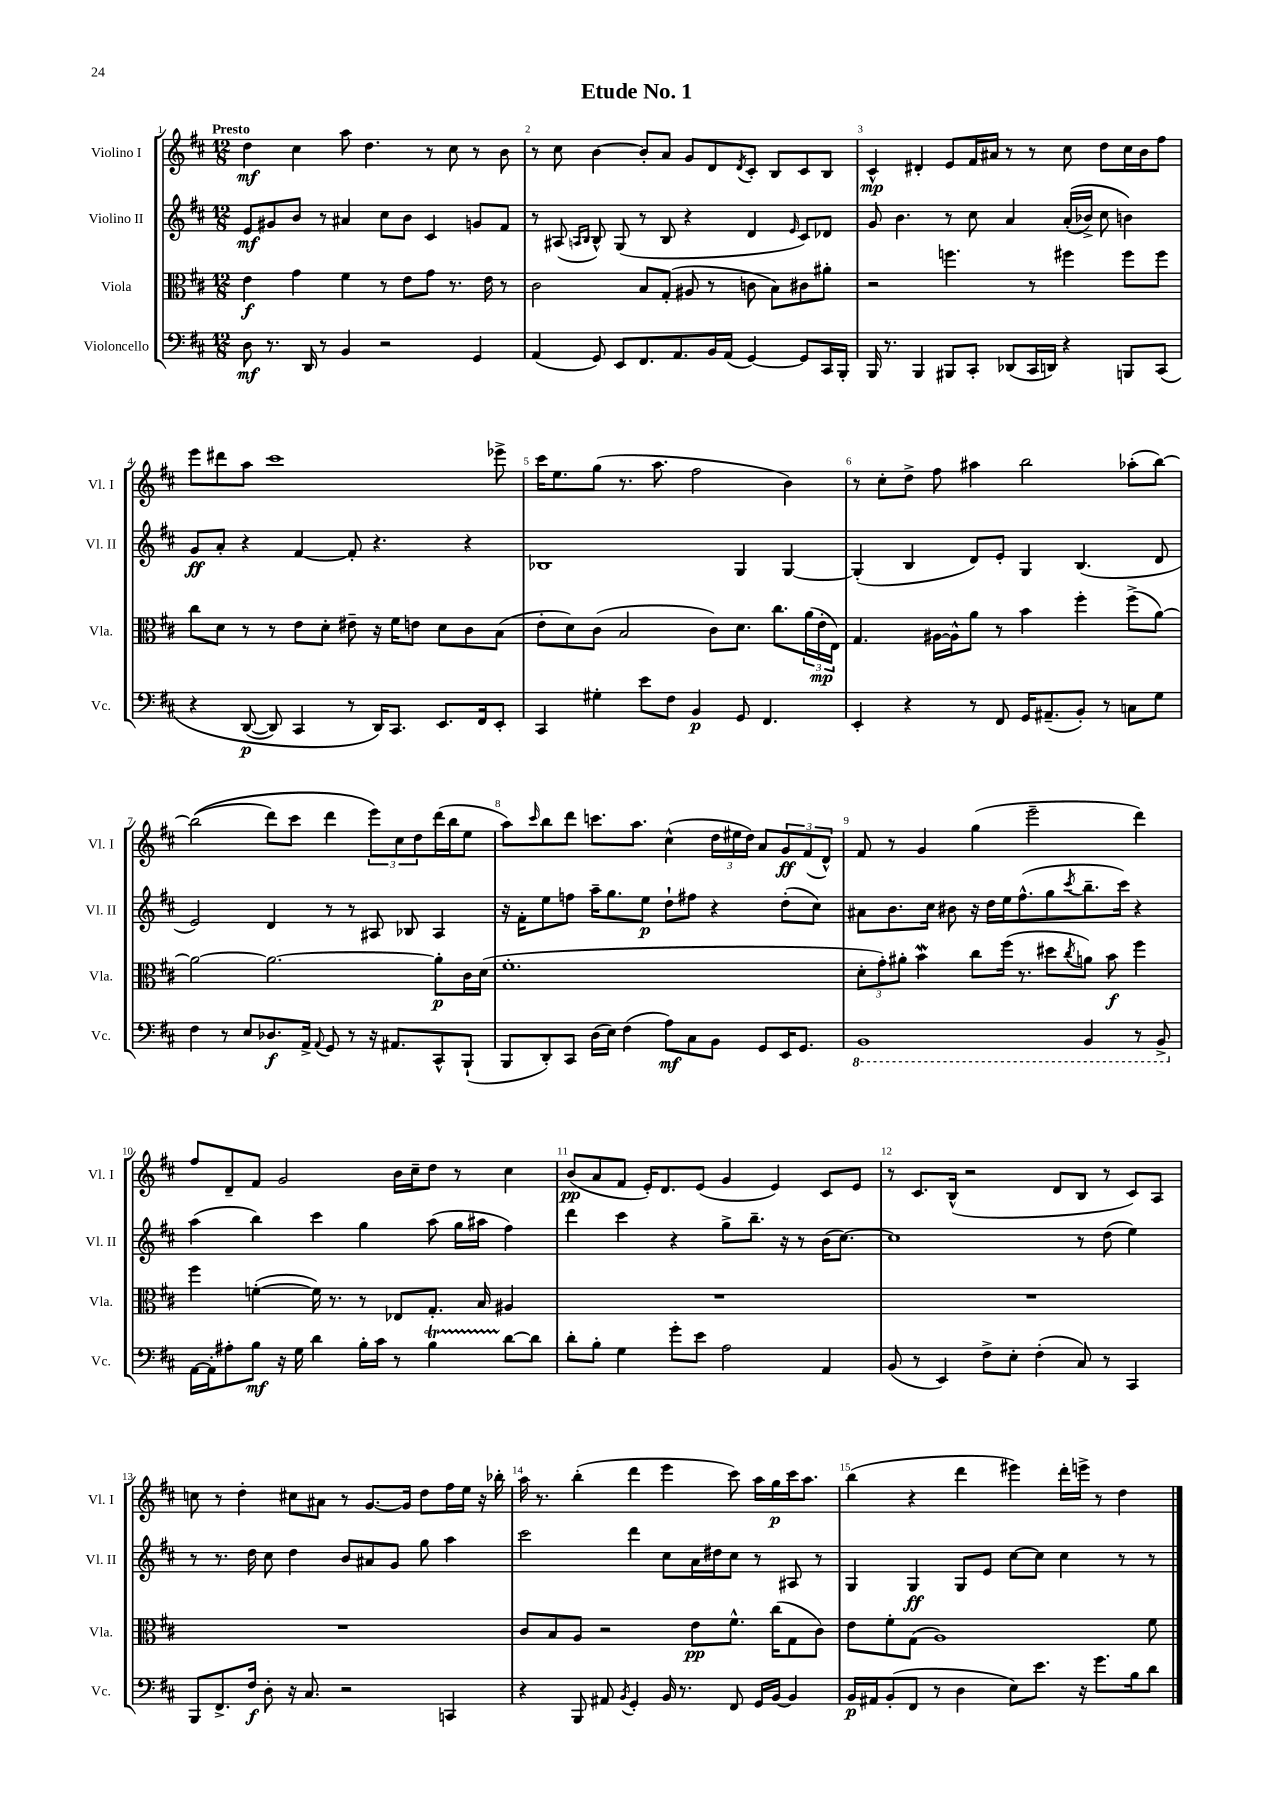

**kern	**kern	**kern	**kern
*staff4	*staff3	*staff2	*staff1
*clefF4	*clefC3	*clefG2	*clefG2
*k[f#c#]	*k[f#c#]	*k[f#c#]	*k[f#c#]
*M12/8	*M12/8	*M12/8	*M12/8
8D	4e	8e	4dd
8.r	.	8g#	.
.	4g	8b	4cc#
16DD	.	.	.
8r	.	8r	.
4BB	4f#	4a#	8aa
.	.	.	4.dd
2r	8r	8cc#	.
.	8e	8b	.
.	8g	4c#	8r
.	8.r	.	8cc#
4GG	.	8g	8r
.	16e	.	.
.	8r	8f#	8b
=	=	=	=
(4AA	2c#	8r	8r
.	.	(8A#	8cc#
.	.	16qqA	.
.	.	16qqB	.
8GG)	.	8B^^)	[4b
8EE	.	(8G	.
8.FF#	8B	8r	8b']
.	(8G'	8B	8a
8.AA	.	.	.
.	8A#	4r	8g
16BB	8r	.	8d
(16AA	.	.	.
.	.	.	8qd
[4GG)	8c	4d	8c#'
.	8B)	.	8B
.	.	16qqe	.
8GG]	8c#	8c#)	8c#
16CC#	8a#'	8d-	8B
16BBB'	.	.	.
=	=	=	=
16BBB	2r	8g	4c#^^
8.r	.	.	.
.	.	4.b	.
4BBB	.	.	4d#'
8BBB#	4.ff	8r	8e
8CC#'	.	8cc#	16f#
.	.	.	16a#
(8DD-	.	4a	8r
16CC#	8r	.	8r
16DD)	.	.	.
4r	4ff#	&((16a'	8cc#
.	.	16b-^)	.
.	.	8cc#	8dd
8BBB	8ff#	4b&)	16cc#
.	.	.	16b
&(8CC#	8ff#	.	8ff#
=	=	=	=
4r	8cc#	8g	8eee
.	8d	8a'	8ddd#
([8DD	8r	4r	8aa
8DD])	8r	.	1ccc#
4CC#	8e	[4f#	.
.	8d'	.	.
8r	8e#~	8f#']	.
16DD&)	16r	4.r	.
8.CC#	16f#	.	.
.	8e	.	.
8.EE	8d	.	.
.	8c#	4r	.
16FF#	.	.	.
8EE'	(8B	.	8eee-^
=	=	=	=
4CC#	8e'	1B-	16ccc#
.	.	.	8.ee
.	8d)	.	.
4G#'	(8c#	.	(8gg
.	2B	.	8.r
8e	.	.	.
.	.	.	8.aa
8F#	.	.	.
4BB	.	.	2ff#
.	8c#)	.	.
8GG	8.d	4G	.
4.FF#	.	.	.
.	8.cc#	.	.
.	.	[4G	4b)
.	(24a	.	.
.	24e'	.	.
.	24E)	.	.
=	=	=	=
4EE'	4.G	(4G']	8r
.	.	.	8cc#'
4r	.	4B	8dd^
.	[16A#	.	8ff#
.	16A#^^]	.	.
8r	8a	8d)	4aa#
8FF#	8r	8e'	.
16GG	4b	4G	2bb
(8.AA#~	.	.	.
8BB')	4ff#'	(4.B	.
8r	.	.	.
8C	(8ff#^	.	(8aa-'
8G	[8a)	8d	[8bb)
=	=	=	=
4F#	2a_	2e)	&((2bb]
8r	.	.	.
8E	.	.	.
8.D-	2.a_	4d	8ddd)
.	.	.	8ccc#
16AA^	.	.	.
8qqAA	.	.	.
8GG	.	8r	4ddd
8r	.	8r	.
16r	.	8A#	12eee&)
8.AA#	.	.	.
.	.	.	12cc#
.	.	8B-	.
.	.	.	12dd
8CC#^^	8a']	4A#	(16ddd
.	.	.	16bb
(8BBB`	16c#	.	8ee
.	(16d	.	.
=	=	=	=
8BBB	1.f#'	16r	8aa)
.	.	16f#'	.
.	.	.	16qqccc#
8DD')	.	8ee	8bb
8CC#	.	8ff	8ddd
(16D	.	16aa~	8.ccc
16E)	.	8.gg	.
(4F#	.	.	.
.	.	.	8.aa
.	.	8ee	.
8A)	.	8dd`	(4cc#^^
8C#	.	8ff#	.
8BB	.	4r	24dd
.	.	.	24ee#
.	.	.	24dd)
8GG	.	.	8a
16EE	.	(8dd'	12g
8.GG	.	.	.
.	.	.	(12f#
.	.	8cc#)	.
.	.	.	12d^^)
=	=	=	=
1BBB	12d'	8a#	8f#
.	12g')	.	.
.	.	8.b	8r
.	12a#'	.	.
.	4b	.	4g
.	.	16cc#	.
.	.	8b#	.
.	8cc#	16r	(4gg
.	.	16dd	.
.	(16ff#	16ee	.
.	8.r	(8.ff#^^	.
.	.	.	2eee~
.	8dd#	8gg	.
.	8qcc#	8qccc#	.
4BBB	8a)	8.bb~	.
.	8b	.	.
.	.	16ccc#)	.
8r	4ff#	4r	4ddd)
8BBB^	.	.	.
=	=	=	=
[16AA	4ff#	(4aa	8ff#
16AA']	.	.	.
8A#'	.	.	8d~
8B	([4f'	4bb)	8f#
16r	.	.	2g
16G	.	.	.
4d	16f])	4ccc#	.
.	8.r	.	.
16B'	8r	4gg	.
16c#	.	.	.
8r	8E-	.	16b
.	.	.	16cc#~
4B	8.G'	(8aa	8dd
.	.	16gg	8r
.	16B	16aa#	.
[8d	4A#	4ff#)	4cc#
8d]	.	.	.
=	=	=	=
8d'	1.r	4ddd	(8b
8B'	.	.	8a
4G	.	4ccc#	8f#
.	.	.	16e')
.	.	.	8.d
8g'	.	4r	.
8e	.	.	(8e
2A	.	8gg^	4g
.	.	8.bb~	.
.	.	.	4e)
.	.	16r	.
.	.	8r	.
4AA	.	(16b	8c#
.	.	[8.cc#)	.
.	.	.	8e
=	=	=	=
(8BB	1.r	1cc#]	8r
8r	.	.	8.c#
4EE)	.	.	.
.	.	.	(16B^^
.	.	.	2r
8F#^	.	.	.
8E'	.	.	.
(4F#'	.	.	.
.	.	.	8d
8C#)	.	8r	8B
8r	.	(8dd	8r
4CC#	.	4ee)	8c#)
.	.	.	8A
=	=	=	=
8BBB	1.r	8r	8cc
8.FF#^	.	8.r	8r
.	.	.	4dd'
16F#	.	16dd	.
8D'	.	8cc#	.
16r	.	4dd	8cc#
8.C#	.	.	.
.	.	.	8a#
2r	.	8b	8r
.	.	8a#	[8.g
.	.	8g	.
.	.	.	16g]
.	.	8gg	8dd
4CC	.	4aa	16ff#
.	.	.	16ee
.	.	.	16r
.	.	.	16bb-'
=	=	=	=
4r	8c#	2ccc#	16aa
.	.	.	8.r
.	8B	.	.
8BBB	8A	.	(4bb'
8AA#	2r	.	.
8qBB	.	.	.
4GG'	.	4ddd	4ddd
16BB	.	8cc#	4eee
8.r	.	.	.
.	8e	16a	.
.	.	16dd#	.
8FF#	8.f#^^	8cc#	8ccc#)
16GG	.	8r	16aa
[16BB	(16cc#	.	16gg
4BB]	8G	8A#	16ccc#
.	.	.	8.aa
.	8c#)	8r	.
=	=	=	=
16BB	8e	4G	(4bb
16AA#	.	.	.
(8BB'	8f#'	.	.
8FF#	(8G	4G	4r
8r	1A)	.	.
4D	.	8G	4ddd
.	.	8e	.
8E)	.	[8cc#	4eee#)
8.e	.	8cc#]	.
.	.	4cc#	16ddd'
16r	.	.	16eee^
8.g	.	.	8r
.	.	8r	4dd
16B	.	.	.
8d	8f#	8r	.
==	==	==	==
*-	*-	*-	*-
